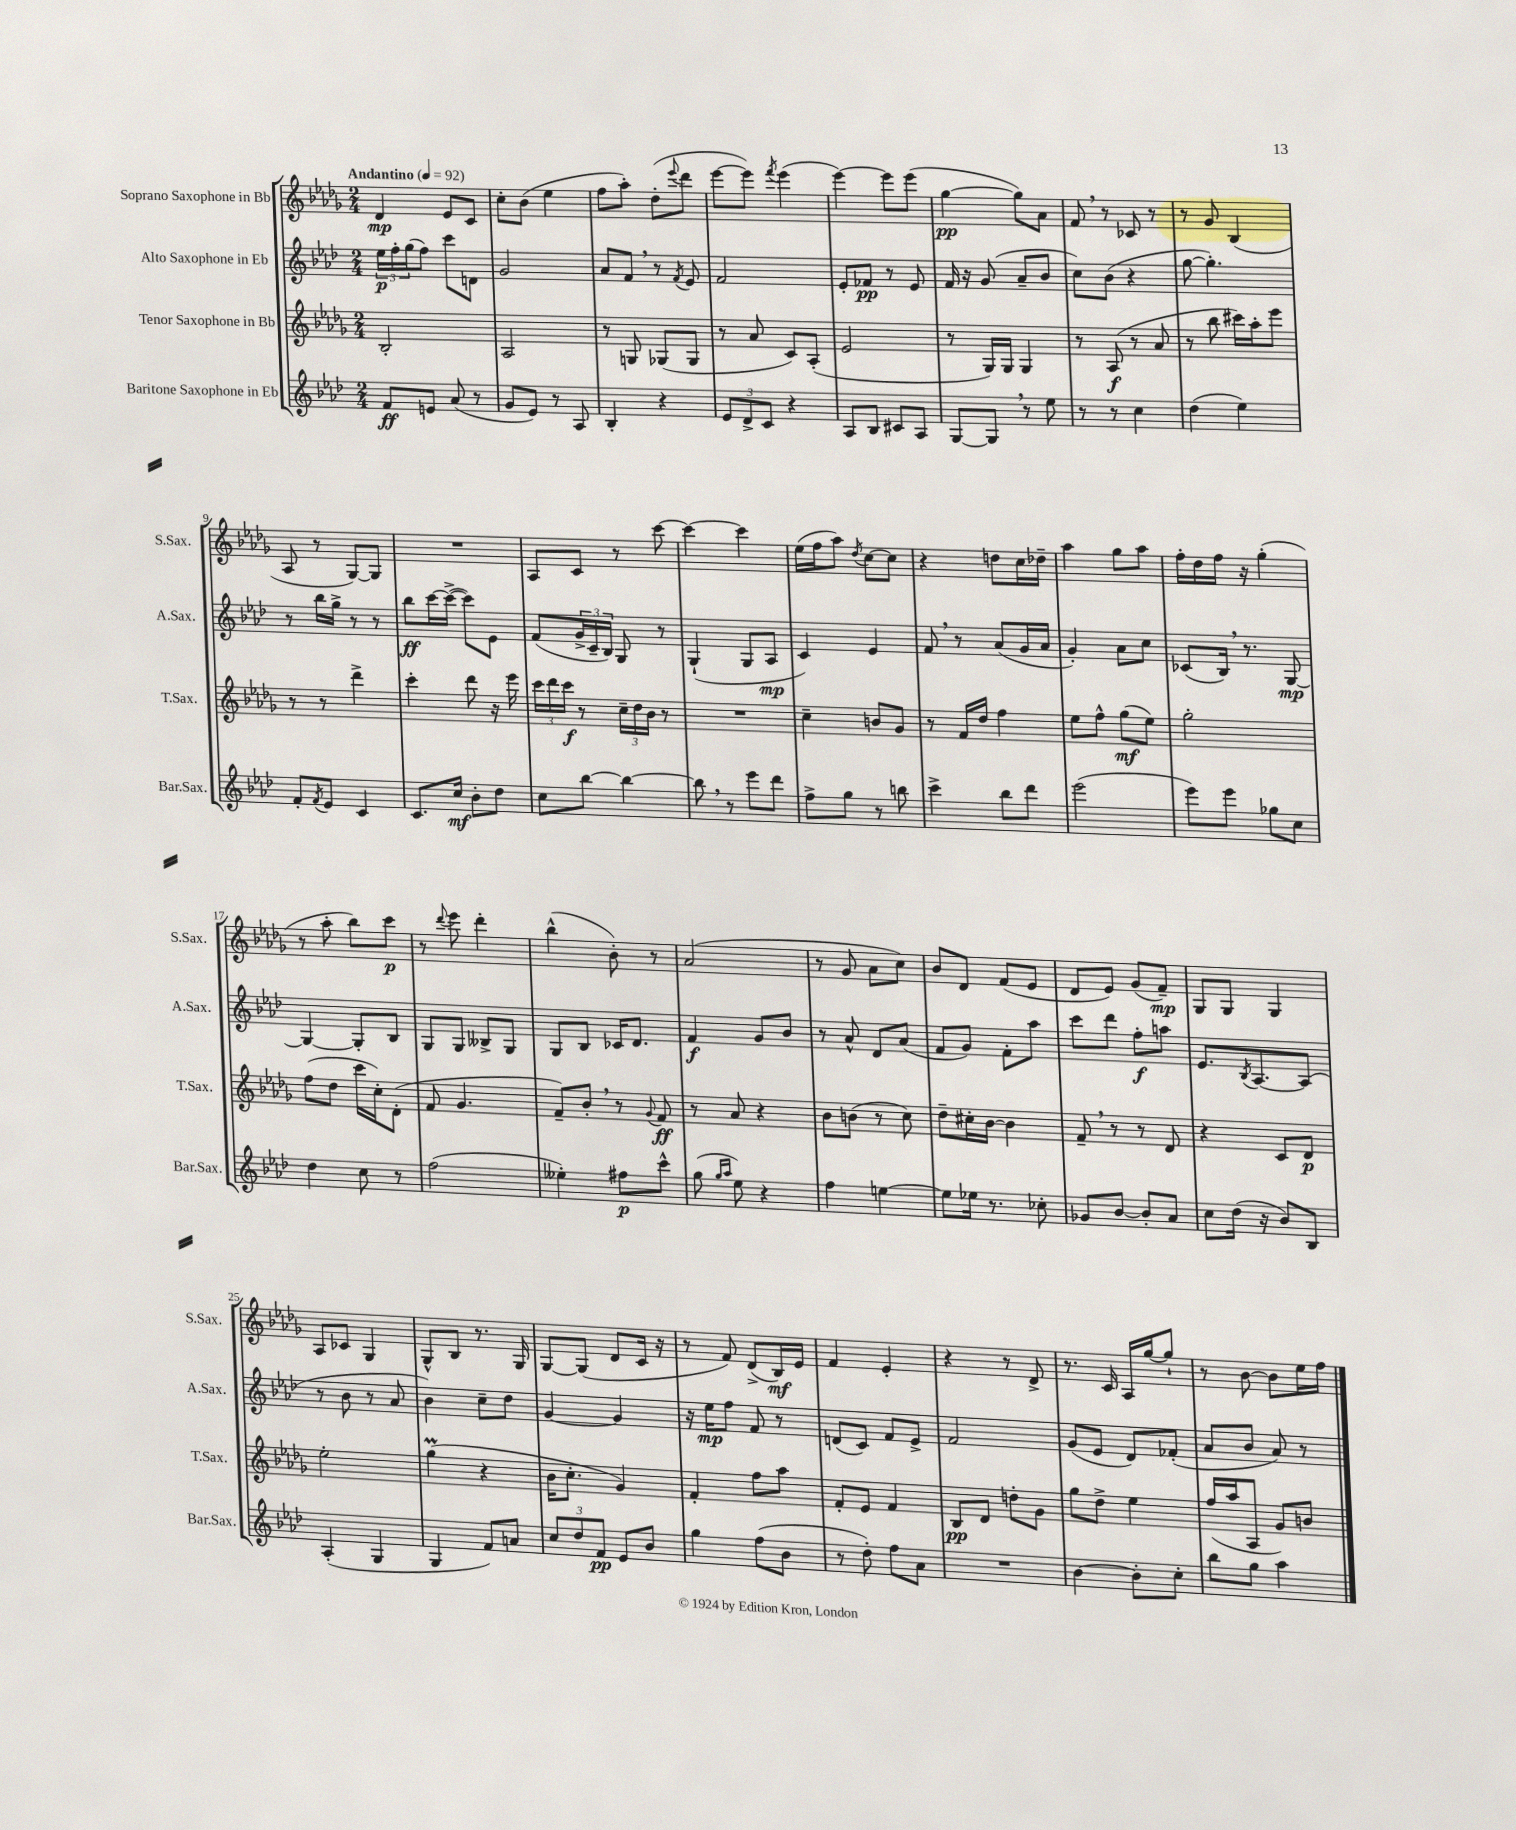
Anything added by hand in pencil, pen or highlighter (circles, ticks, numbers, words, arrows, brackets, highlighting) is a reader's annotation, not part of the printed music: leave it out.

**kern	**kern	**kern	**kern
*staff4	*staff3	*staff2	*staff1
*clefG2	*clefG2	*clefG2	*clefG2
*k[b-e-a-d-]	*k[b-e-a-d-g-]	*k[b-e-a-d-]	*k[b-e-a-d-g-]
*M2/4	*M2/4	*M2/4	*M2/4
*MM92	*MM92	*MM92	*MM92
8f	2B-'	24ee-	4d-
.	.	24ff'	.
.	.	(24gg	.
8e	.	8ff)	.
(8a-	.	8ccc	8e-
8r	.	8d	8c
=	=	=	=
8g	2A-	2g	8cc'
8e-)	.	.	(8b-
8r	.	.	4ee-
8A-	.	.	.
=	=	=	=
4B-'	8r	8a-	8ff
.	8G	8f	8aa-')
4r	(8G-	8r	(8dd-'
.	.	8qf	8qqeee-
.	8G-	8e-	8ddd-
=	=	=	=
12e-	8r	2f	[8eee-
12d-^	.	.	.
.	8a-	.	8eee-])
12c	.	.	.
.	.	.	8qfff
4r	8c)	.	(4eee-
.	(8A-'	.	.
=	=	=	=
8A-	2e-	8e-'	[4eee-)
8B-	.	8f-	.
8c#	.	8r	8eee-]
8A-	.	8e-	(8eee-
=	=	=	=
[8G	8r	16f	[4gg-
.	.	16r	.
8G]	16G-)	(8g	.
.	16G-	.	.
8r	4G-	8a-~	8gg-])
8ee-	.	8b-	8a-
=	=	=	=
8r	8r	8cc)	8f
8r	(8A-	(8b-	8r
4cc	8r	4r	8c-
.	8a-	.	8r
=	=	=	=
(4dd-	8r	[8gg	8r
.	8bb-	4.gg'])	8g-
4ee-)	16ccc#)	.	(4B-
.	16aa-'	.	.
.	8eee-	.	.
=	=	=	=
8f'	8r	8r	8A-
8qf	.	.	.
8e-	8r	16bb-	8r
.	.	16gg^	.
4c	4ddd-^	8r	[8G-)
.	.	8r	8G-]
=	=	=	=
8.c	4ccc'	8bb-	2r
.	.	[16ccc	.
16cc	.	(16ccc^_	.
8b-'	8ddd-	8ccc])	.
8dd-	16r	8e-	.
.	16eee-	.	.
=	=	=	=
8cc	24ccc	(8f	8A-
.	24ddd-	.	.
.	24ccc	.	.
[8bb-	8r	24g^	8c
.	.	24c~	.
.	.	24B-)	.
4bb-_	24cc~	8G	8r
.	24dd-	.	.
.	24b-	.	.
.	8r	8r	[8ccc
=	=	=	=
8bb-]	2r	(4G`	4ccc_
8r	.	.	.
8eee-	.	8G	4ccc]
8ddd-	.	8A-	.
=	=	=	=
8ff^	4cc~	4c)	(16ee-
.	.	.	16ff
8gg	.	.	8aa-)
.	.	.	8qdd-
8r	8b	4e-	[8cc
8bb	8g-	.	8cc]
=	=	=	=
4ccc^	8r	8f	4r
.	16f	8r	.
.	16dd-	.	.
8bb-	4ff	(8a-	8dd
8ddd-	.	16g	16cc
.	.	16a-	16dd-~
=	=	=	=
(2eee-	8ee-	4g')	4aa-
.	8ff^^	.	.
.	(8gg-	8a-	8gg-
.	8ee-)	8cc	8aa-
=	=	=	=
8eee-)	2gg-'	(8c-	16ff'
.	.	.	16dd-
8eee-	.	16B-)	16ff
.	.	8.r	16r
8gg-	.	.	(4gg-'
8cc	.	[8G	.
=	=	=	=
4dd-	(8ff	4G_	8r
.	8dd-	.	8aa-'
8cc	16ccc	8G']	8bb-)
.	16cc')	.	.
8r	(8d-'	8B-	8ccc
=	=	=	=
(2ff	8f	8G	8r
.	.	.	8qqddd-
.	4.g-	8G	8eee-
.	.	8B--^	4ddd-'
.	.	8G	.
=	=	=	=
4ee--')	8f~)	8G	(4bb-^^
.	8b-'	8B-	.
8ff#	8r	16c-	8b-')
.	.	8.d-	.
.	8qqg-	.	.
8ccc^^	8f	.	8r
=	=	=	=
(8gg	8r	4f	(2a-
16qqgg	.	.	.
16qqaa-	.	.	.
8ee-)	8a-	.	.
4r	4r	8g	.
.	.	8b-	.
=	=	=	=
4ff	8b-	8r	8r
.	(8b	8a-^^	8g-
[4ee	8r	8d-	8a-
.	8cc)	(8a-	8cc)
=	=	=	=
8ee]	8dd-~	8f	8b-
16ee-	16cc#'	8g)	8d-
8.r	[16b-	.	.
.	4b-]	8f'	(8f
8cc-'	.	8aa-	8e-
=	=	=	=
8g-	8f~	8ccc	8d-
[8b-	8r	8ddd-	8e-)
8b-']	8r	8ff'	(8g-
8a-	8d-	8aa	8f~)
=	=	=	=
8cc	4r	8.e-	8G-
(16dd-	.	.	8G-
.	.	8qB-	.
16r	.	[8.A-	.
8b-)	8c	.	4G-
8B-	8d-	(8A-]	.
=	=	=	=
(4A-'	2ee-'	8r	8A-
.	.	8b-	8c-
4G	.	8r	4G-
.	.	8a-	.
=	=	=	=
4G	(4gg-	4b-)	8G-^^
.	.	.	8B-
8f)	4r	8cc~	8.r
8a	.	8dd-	.
.	.	.	16G-
=	=	=	=
12cc	16b-	[4g	[8G-
.	8.cc'	.	.
12dd-	.	.	.
.	.	.	(8G-]
12f	.	.	.
8e-	4g-)	4g]	8d-
8b-	.	.	16c
.	.	.	16r
=	=	=	=
4gg	4f'	16r	8r
.	.	16ee-	.
.	.	8ff	8f)
(8ff	8ff	8f	(8d-^
8b-	8aa-	8r	16B-)
.	.	.	16e-
=	=	=	=
8r	8f'	(8d	4f
8dd-')	8e-	8c)	.
8ff	4f	8f	4e-'
8a-	.	8e-^	.
=	=	=	=
2r	8B-	2f	4r
.	8d-	.	.
.	8dd'	.	8r
.	8g-	.	8d-^
=	=	=	=
[4b-	8gg-	(8g	8.r
.	8dd-^	8e-	.
.	.	.	16c
8b-']	4ee-	8d-)	16A-
.	.	.	[16gg-
8cc'	.	(8f-'	8gg-`]
=	=	=	=
8bb-	(16ff	8a-	8r
.	16aa-	.	.
8gg	8A-	8b-	[8b-
4aa-	8g-)	8a-)	8b-]
.	8b	8r	16ee-
.	.	.	16ff
==	==	==	==
*-	*-	*-	*-
